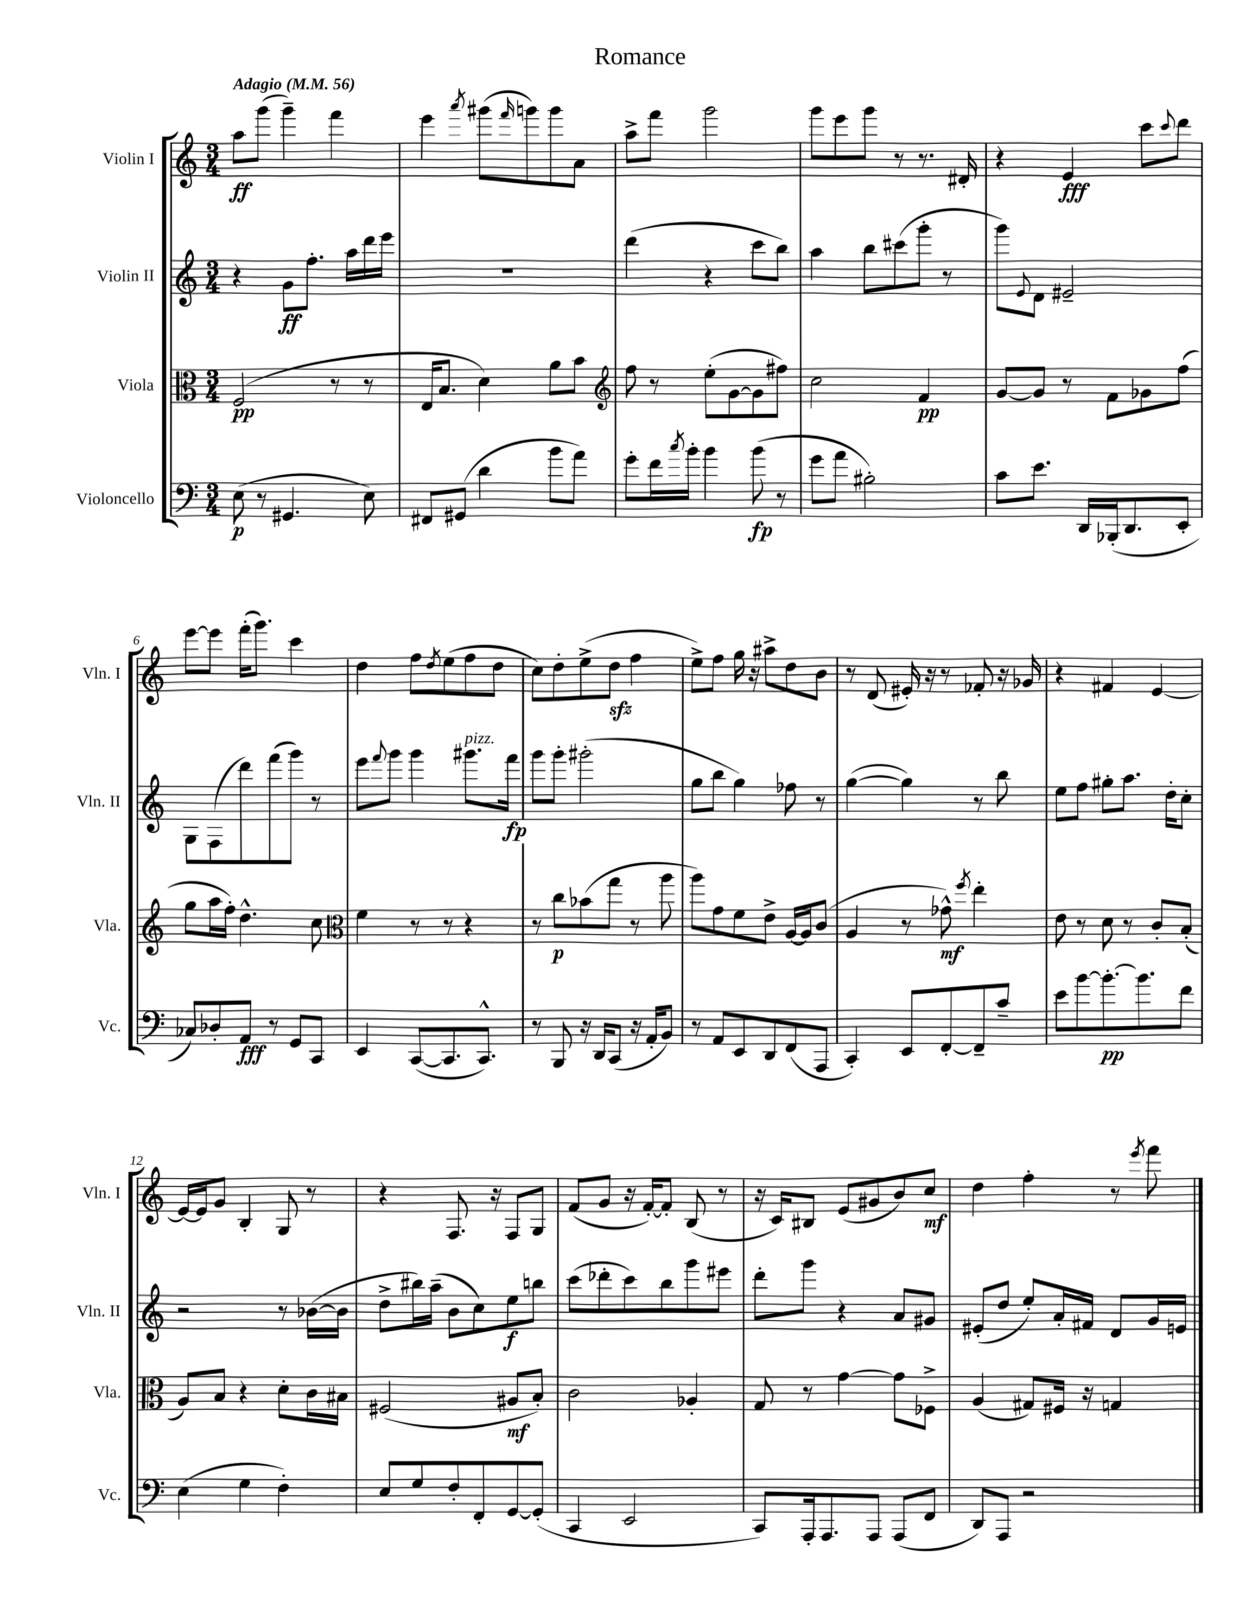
\header { title = "Romance" }
<<
\new StaffGroup <<
\new Staff = "s0" \with { instrumentName = "Violin I" shortInstrumentName = "Vln. I" } {
    \clef treble \key c \major \numericTimeSignature \time 3/4 \tempo "Adagio" 4 = 56
    a''8\ff g'''8( g'''4--) f'''4 |
    e'''4 \acciaccatura { a'''8 } gis'''8( \grace { f'''16 } g'''8) g'''8 a'8 |
    a''8-> f'''8 g'''2 |
    g'''8 e'''8 g'''8 r8 r8. dis'16-. |
    r4 e'4\fff c'''8 \appoggiatura { c'''8 } d'''8 |
    e'''8~ e'''8 f'''16-.( g'''8.) c'''4 |
    d''4 f''8 \acciaccatura { d''8 } e''8( f''8 d''8 |
    c''8) d''8-. e''8->( d''8\sfz f''4 |
    e''8->) f''8 g''16 r16 ais''8-> d''8 b'8 |
    r8 d'8( eis'16-.) r16 r8 fes'8-. r16 ges'16 |
    r4 fis'4 e'4~ |
    e'16~ e'16 g'8 b4-. g8 r8 |
    r4 f8. r16 f8 g8 |
    f'8( g'8 r16 f'16~-.) f'8-. b8( r8 |
    r16 c'16) bis8 e'8( gis'8 b'8) c''8\mf |
    d''4 f''4-. r8 \acciaccatura { e'''8 } f'''8 \bar "|." |
}
\new Staff = "s1" \with { instrumentName = "Violin II" shortInstrumentName = "Vln. II" } {
    \clef treble \key c \major \numericTimeSignature \time 3/4
    r4 g'8\ff f''8.-. a''16 d'''16 e'''16 |
    r2. |
    d'''4( r4 c'''8 b''8) |
    a''4 b''8 cis'''8( g'''8-. r8 |
    g'''8) \appoggiatura { e'8 } d'8 eis'2-- |
    g8 f8( d'''8) f'''8( g'''8) r8 |
    e'''8 \appoggiatura { f'''8 } g'''8 g'''4 gis'''8.^\markup { \italic "pizz." } f'''16\fp |
    g'''8 g'''8-. gis'''2-.( |
    g''8 b''8 g''4) fes''8 r8 |
    g''4~( g''4) r8 b''8 |
    e''8 f''8 gis''8-. a''8. d''16-. c''8-. |
    r2 r8 bes'16~( bes'16 |
    d''8-> bis''16) a''16--( b'8 c''8) e''8\f b''8 |
    c'''8( des'''8-. c'''8) b''8 g'''8 eis'''8 |
    d'''8-. g'''8 r4 a'8 gis'8 |
    eis'8-.( d''8 e''8-.) a'16-. fis'16 d'8 g'16 e'16 \bar "|." |
}
\new Staff = "s2" \with { instrumentName = "Viola" shortInstrumentName = "Vla." } {
    \clef alto \key c \major \numericTimeSignature \time 3/4
    f2\pp( r8 r8 |
    e16 b8. d'4) a'8 b'8 |
    \clef treble f''8 r8 e''8-.( g'8~ g'8 fis''8) |
    c''2 f'4\pp |
    g'8~ g'8 r8 f'8 ges'8 f''8( |
    g''8 a''16 f''16-.) d''4.-^ c''8 |
    \clef alto f'4 r8 r8 r4 |
    r8 c''8\p bes'8( g''8 r8 a''8 |
    a''8) g'8 f'8 e'8-> a16~ a16 c'8( |
    a4 r8 ges'8-^\mf) \acciaccatura { f''8 } e''4-. |
    e'8 r8 d'8 r8 c'8-. b8-.( |
    a8) b8 r4 d'8-. c'16 bis16 |
    fis2( ais8\mf b8-.) |
    c'2 aes4-. |
    g8 r8 g'4~ g'8 fes8-> |
    a4( gis8) fis16 r16 g4 \bar "|." |
}
\new Staff = "s3" \with { instrumentName = "Violoncello" shortInstrumentName = "Vc." } {
    \clef bass \key c \major \numericTimeSignature \time 3/4
    e8\p( r8 gis,4. e8) |
    fis,8 gis,8( d'4 b'8 a'8) |
    g'8-. f'16 \acciaccatura { c''8 } b'16-. b'4 b'8\fp( r8 |
    g'8 a'8 bis2-.) |
    c'8 e'8. d,16 bes,,16-.( d,8. e,8-. |
    ces8) des8-. a,8\fff r8 g,8 c,8 |
    e,4 c,8~( c,8. c,8.-^) |
    r8 b,,8 r16 d,16 c,8( r16 a,16-. b,8) |
    r8 a,8 e,8 d,8 f,8( a,,8 |
    c,4-.) e,8 f,8~-. f,8-- c'8-- |
    e'8 b'8~ b'8.~-.\pp b'8. f'8 |
    e4( g4 f4-.) |
    e8 g8 f8-. f,8-. g,8~ g,8-.( |
    c,4 e,2 |
    c,8) a,,16-. a,,8. a,,8 a,,8( f,8 |
    d,8) a,,8 r2 \bar "|." |
}
>>
>>
